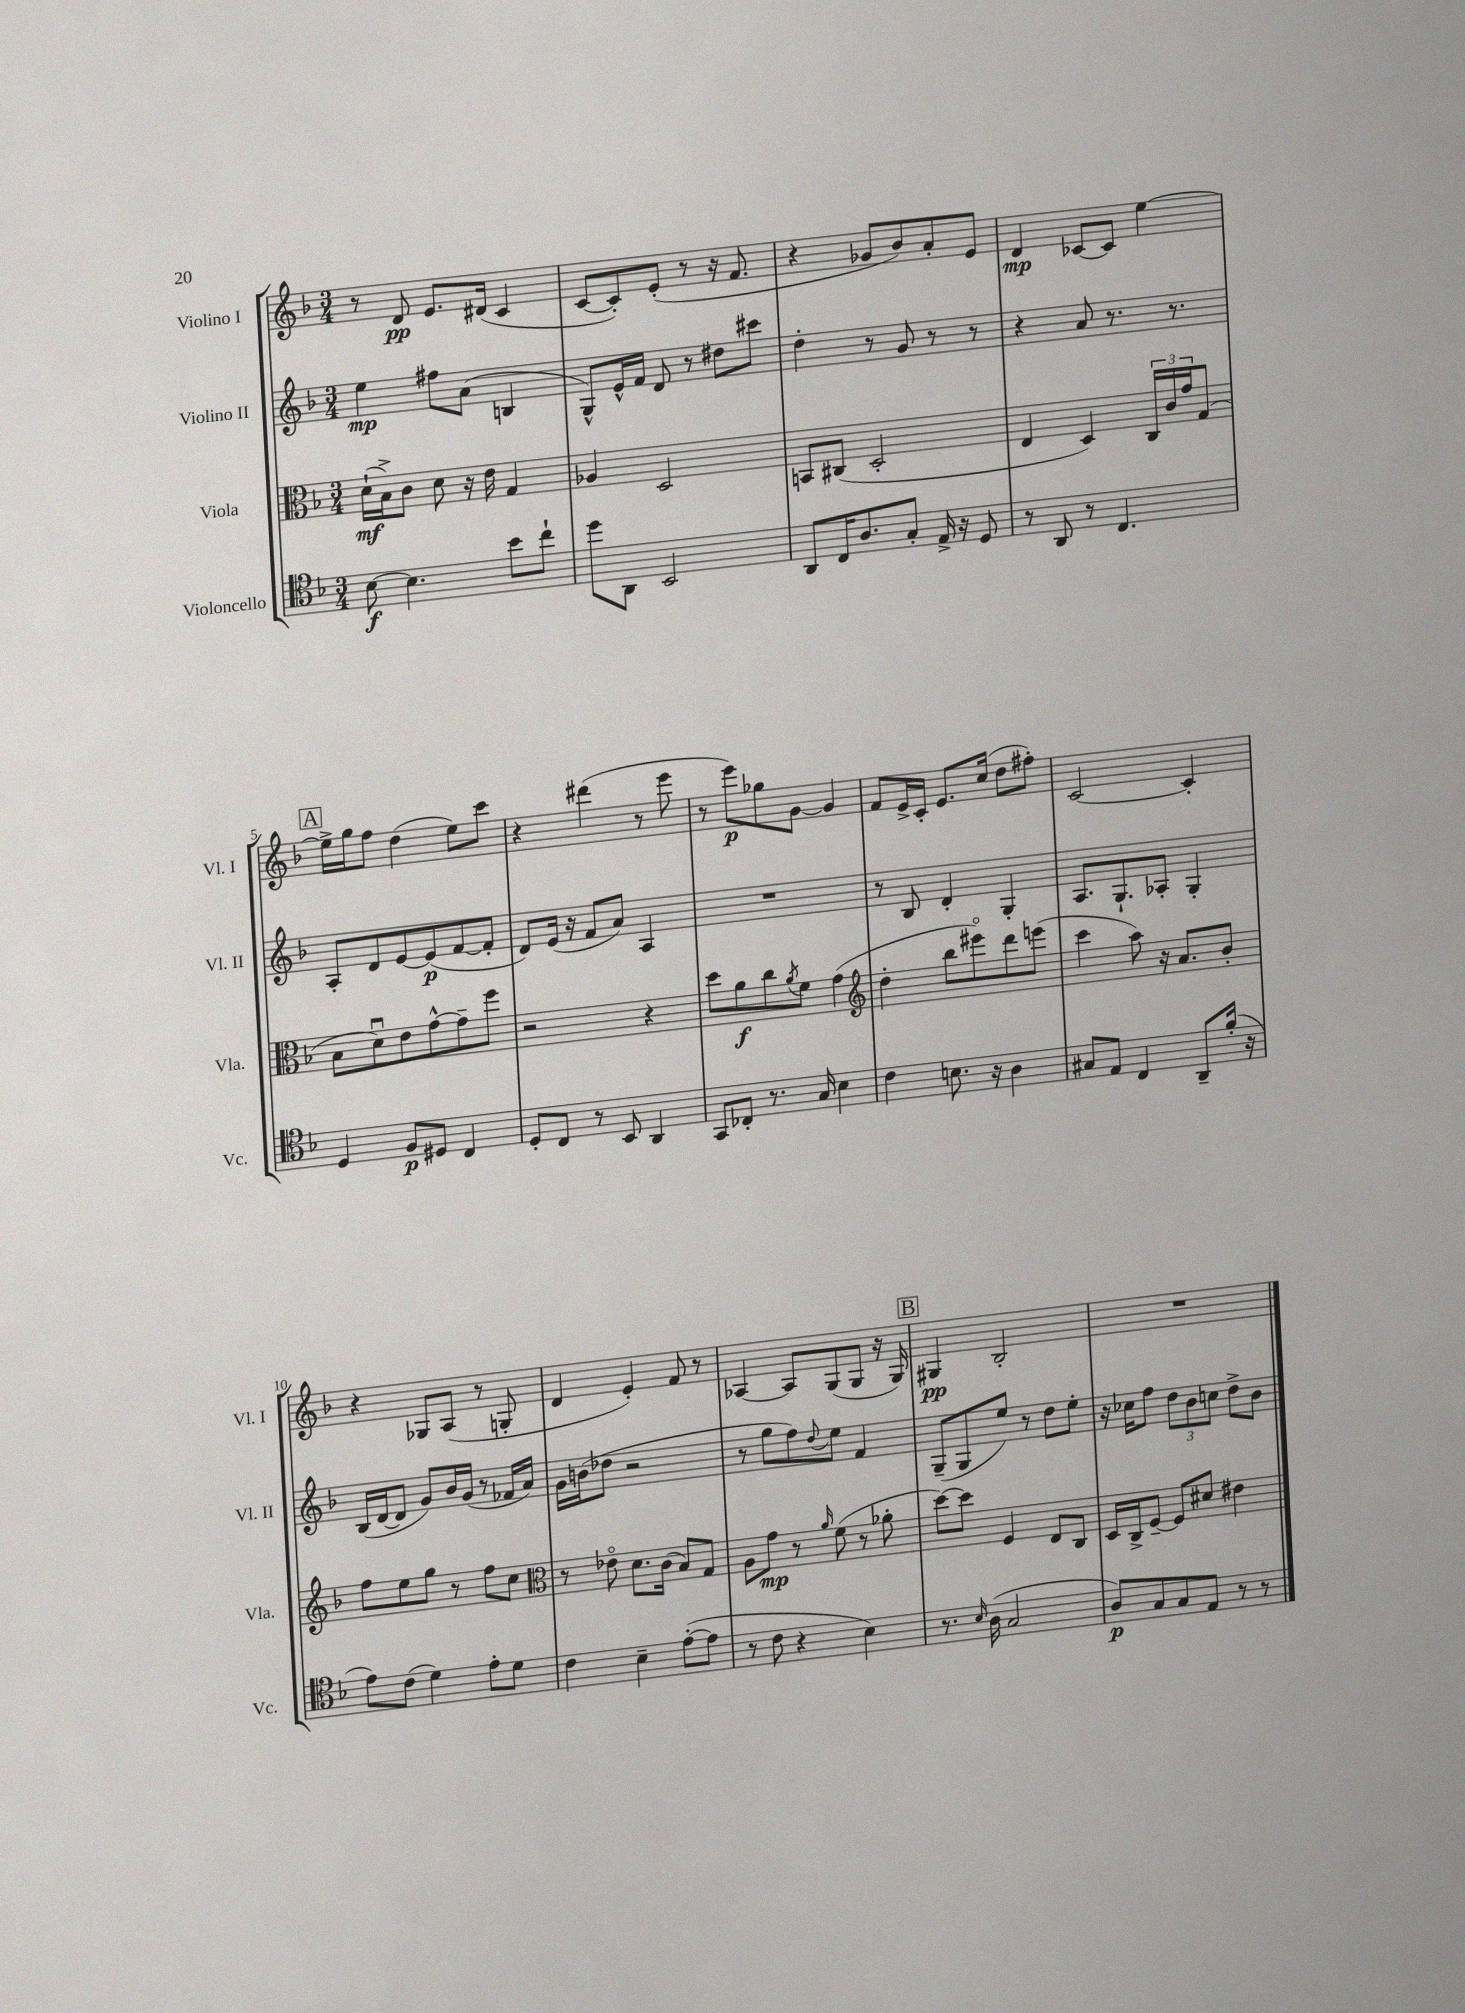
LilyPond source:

<<
\new StaffGroup <<
\new Staff = "s0" \with { instrumentName = "Violino I" shortInstrumentName = "Vl. I" } {
    \clef treble \key f \major \numericTimeSignature \time 3/4
    r8 d'8\pp e'8. dis'16( c'4 |
    c'8~ c'8-.) e'8-.( r8 r16 f'8. |
    r4 ges'8 bes'8) a'8-. e'8 |
    d'4\mp ces'8~ ces'8 e''4~ |
    \mark \markup { \box "A" } e''16-> g''16 f''8 d''4( e''8) c'''8 |
    r4 dis'''4( r8 e'''8 |
    r8 e'''8\p) ges''8 g'8~ g'4 |
    f'8 e'16-> c'16-. e'8. c''16( d''8 fis''8-.) |
    c'2~ c'4-. |
    r4 ges8 a8( r8 g8-. |
    d'4 e'4-.) f'8 r8 |
    aes4~ aes8 g8( g8 r16 g16) |
    \mark \markup { \box "B" } gis4\pp bes2-. |
    R2. \bar "|." |
}
\new Staff = "s1" \with { instrumentName = "Violino II" shortInstrumentName = "Vl. II" } {
    \clef treble \key f \major \numericTimeSignature \time 3/4
    e''4\mp fis''8 a'8( b4 |
    g8-^) e'16-^ f'16 d'8 r8 dis''8 cis'''8 |
    d''4-. r8 g'8 r8 r8 |
    r4 a'8 r8. r8. |
    \mark \markup { \box "A" } a8-. d'8 e'8~ e'8\p( f'8~ f'8-. |
    d'8) e'16( r16 f'8 a'8) a4 |
    R2. |
    r8 bes8 d'4-. g4-. |
    a8. g8.-! aes8-. g4-. |
    bes16( d'16~ d'8 g'8) bes'16 g'16( r8 fes'16 a'16) |
    g'16 b'16( des''8 r2 |
    r8 g''8 f''8) \appoggiatura { d''8 } e''8 f'4 |
    \mark \markup { \box "B" } g8--( g8 e''8) r8 d''8 e''8-. |
    r16 ces''16 f''8 \tuplet 3/2 { d''8 bes'8 c''8 } d''8-> bes'8 \bar "|." |
}
\new Staff = "s2" \with { instrumentName = "Viola" shortInstrumentName = "Vla." } {
    \clef alto \key f \major \numericTimeSignature \time 3/4
    d'16-!\mf( bes16->) c'8 d'8 r16 e'16 g4 |
    aes4 d2 |
    b,8 cis8( d2-. |
    e4 d4) \tuplet 3/2 { c16 c'16 g'16 } g8( |
    \mark \markup { \box "A" } bes8 d'8\downbow) e'8 g'8~-^ g'8-- f''8 |
    r2 r4 |
    d''8 a'8\f c''8 \acciaccatura { a'8 } f'8 g'4( |
    \clef treble d''4-. bes''8 eis'''8\flageolet) d'''8 e'''8( |
    c'''4 a''8) r16 a'8. bes'8-. |
    f''8 e''8 g''8 r8 f''8 c''8 |
    \clef alto r8 ees'8\flageolet d'8. c'16( bes8) g8 |
    a8 g'8\mp r8 \grace { a'16 } f'8( r8 aes'8-. |
    \mark \markup { \box "B" } d''8~) d''8 f4 e8 c8 |
    d16 c16-> f8~-- f8 dis'8 eis'4 \bar "|." |
}
\new Staff = "s3" \with { instrumentName = "Violoncello" shortInstrumentName = "Vc." } {
    \clef tenor \key f \major \numericTimeSignature \time 3/4
    bes8~\f bes4. bes'8 c''8-! |
    d''8 a,8 bes,2 |
    a,8 c16 a8. g8-. e16-> r16 d8 |
    r8 a,8 r8 c4. |
    \mark \markup { \box "A" } d4 f8\p dis8 c4 |
    d8-. c8 r8 bes,8 a,4 |
    g,8 ces8-. r8. g16 bes4 |
    c'4 b8. r16 a4 |
    gis8 e8 c4 a,8-- f'16-.( r16 |
    e'8) c'8( d'4) e'8-. d'8 |
    c'4 bes4-- e'8~-.( e'8 |
    r8 c'8 r4 bes4) |
    \mark \markup { \box "B" } r8. \grace { bes16 } a16( g2 |
    a8\p) g8 g8 e8 r8 r8 \bar "|." |
}
>>
>>
